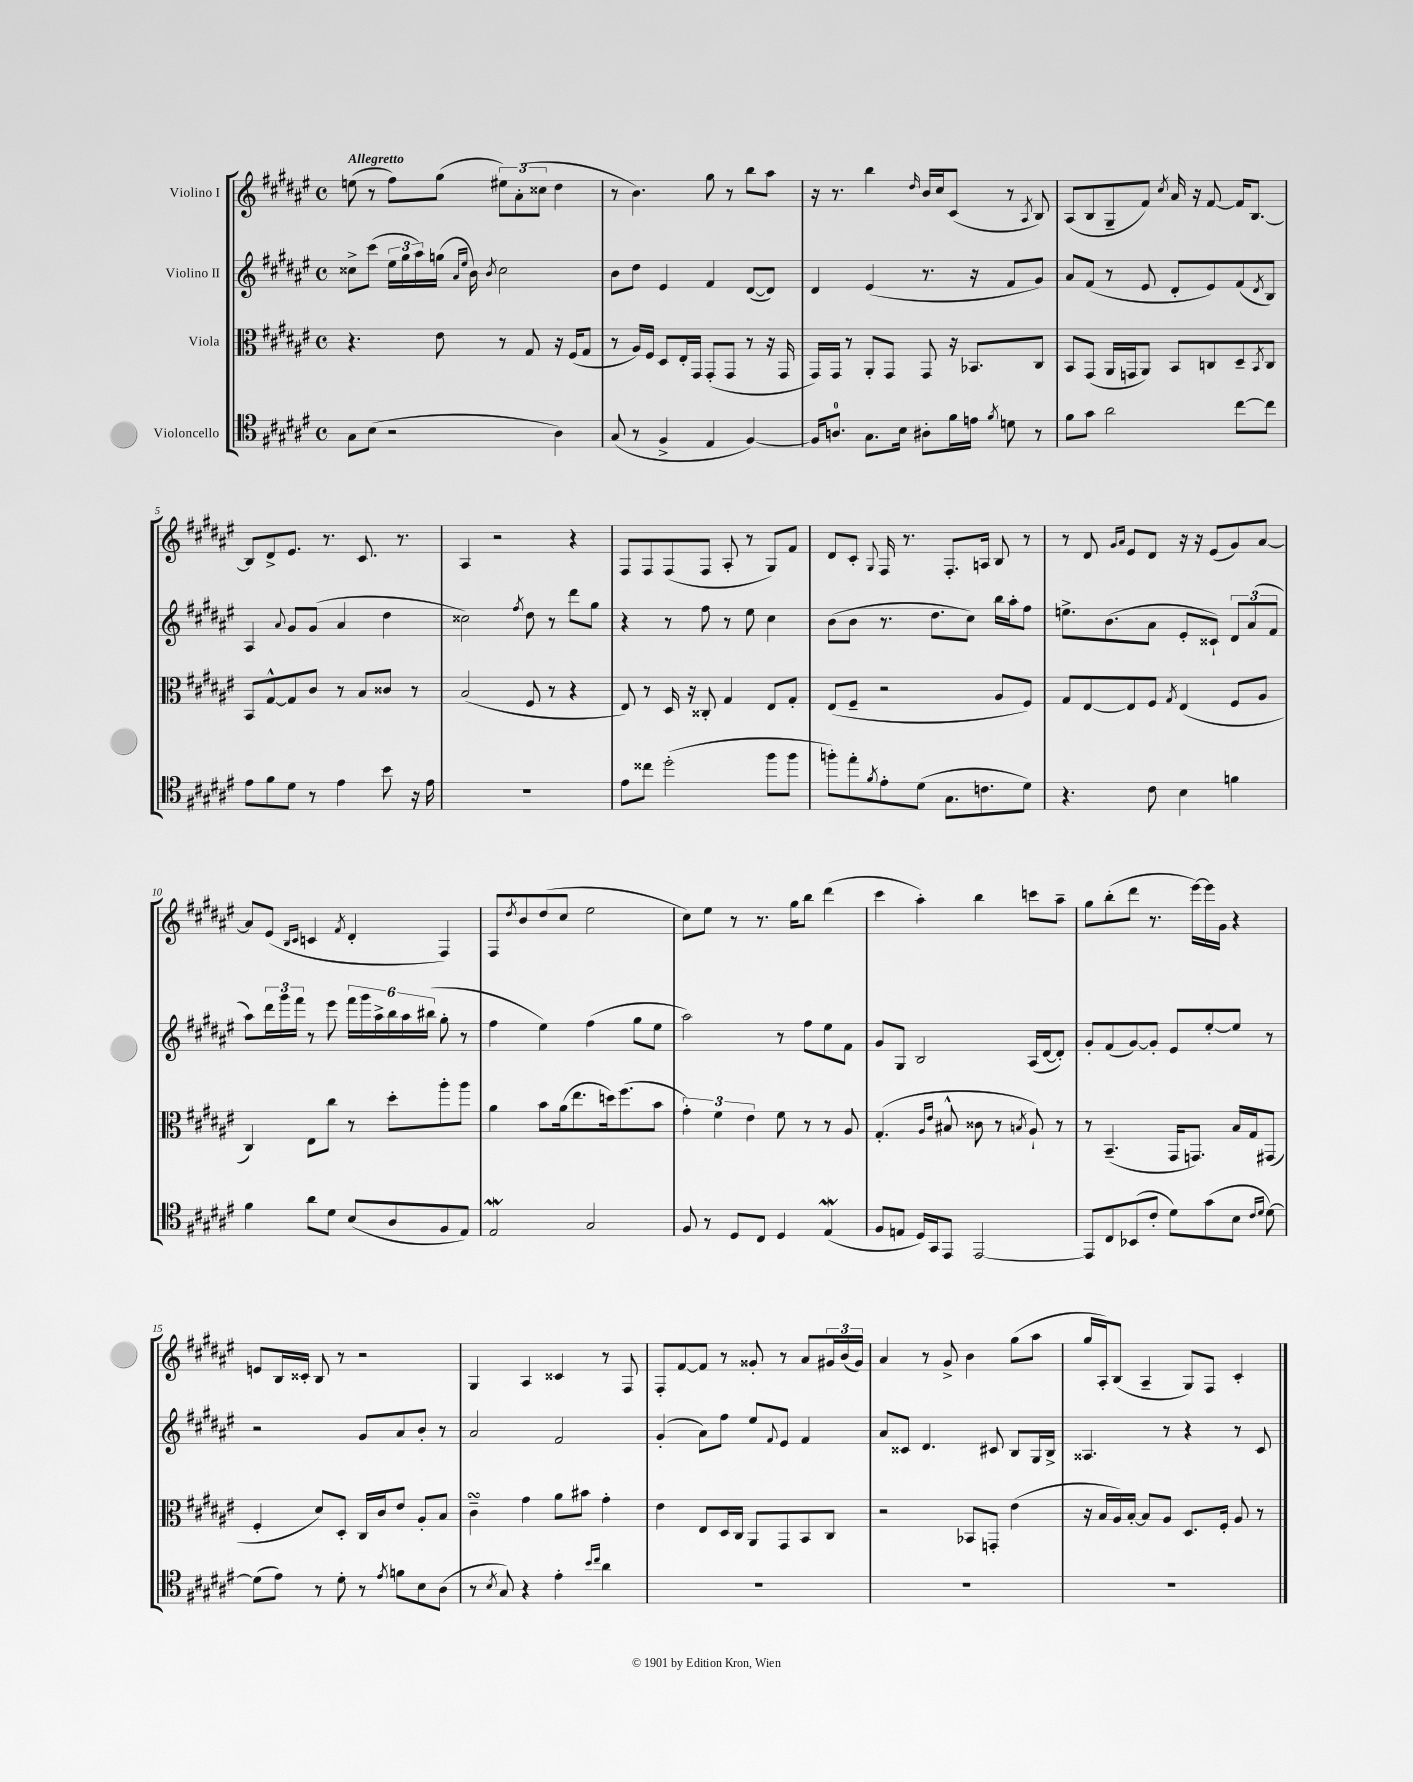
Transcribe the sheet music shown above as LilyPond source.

<<
\new StaffGroup <<
\new Staff = "s0" \with { instrumentName = "Violino I" } {
    \clef treble \key fis \major \defaultTimeSignature \time 4/4 \tempo "Allegretto"
    e''8( r8 fis''8) gis''8( \tuplet 3/2 { eis''8) ais'8-.( cisis''8 } dis''4 |
    r8 b'4.) gis''8 r8 b''8 ais''8 |
    r16 r8. b''4 \grace { dis''16 } b'16 cis''16 cis'8( r8 \acciaccatura { ais8 } b8) |
    ais8( b8 gis8-- fis'8) \acciaccatura { cis''8 } ais'16 r16 fis'8~ fis'16 b8.~ |
    b8 dis'8-> eis'8. r8. cis'8. r8. |
    ais4 r2 r4 |
    fis8 fis8 fis8( fis8 ais8-. r8 gis8) fis'8 |
    dis'8 cis'8-. \appoggiatura { gis8 } fis16 r8. fis8.-. a16 b8 r8 |
    r8 dis'8 \grace { gis'16 ais'16 } eis'8 dis'8 r16 r16 eis'8( gis'8) ais'8~ |
    ais'8 eis'8( \grace { b16 cis'16 } c'4 \acciaccatura { fis'8 } dis'4-. fis4) |
    fis8 \acciaccatura { dis''8 } b'8 dis''8( cis''8 eis''2 |
    cis''8) eis''8 r8 r8. gis''16 b''8 dis'''4( |
    cis'''4 ais''4-.) b''4 c'''8 ais''8-- |
    gis''8 b''8-.( dis'''8 r8. eis'''16~) eis'''16 gis'16 r4 |
    e'8 b16 cisis'16-. b8 r8 r2 |
    gis4 ais4 cisis'4 r8 fis8 |
    fis8-. fis'8~ fis'8 r8 gisis'8-. r8 ais'8 \tuplet 3/2 { gis'16 b'16( gis'16) } |
    ais'4 r8 gis'8-> b'4 gis''8( ais''8 |
    gis''16 ais16-.) b8( ais4-- gis8) fis8 cis'4-. \bar "|." |
}
\new Staff = "s1" \with { instrumentName = "Violino II" } {
    \clef treble \key fis \major \defaultTimeSignature \time 4/4
    cisis''8-> cis'''8( \tuplet 3/2 { eis''16 gis''16 ais''16) } g''16( \grace { ais'16 eis''16 } b'16) \acciaccatura { b'8 } cisis''2 |
    b'8 dis''8 eis'4 fis'4 dis'8~( dis'8) |
    dis'4 eis'4( r8. r16 fis'8 gis'8) |
    ais'8 fis'8( r8 eis'8 dis'8-. eis'8) fis'8( \acciaccatura { dis'8 } b8) |
    ais4 \appoggiatura { ais'8 } gis'8 gis'8( ais'4 dis''4 |
    cisis''2) \acciaccatura { fis''8 } dis''8 r8 dis'''8 gis''8 |
    r4 r8 fis''8 r8 eis''8 cis''4 |
    b'8( b'8 r8. dis''8. cis''8) b''16 ais''16-. fis''8 |
    e''8.-> b'8.( ais'8 eis'8-. cisis'8-!) \tuplet 3/2 { dis'8 ais'8( fis'8 } |
    ais''8) \tuplet 3/2 { dis'''16 gis'''16 fis'''16 } r8 eis'''8 \tuplet 6/4 { fis'''16 gis'''16 ais''16-> b''16 ais''16 bis''16( } gis''8-. r8 |
    fis''4 eis''4) fis''4( gis''8 eis''8 |
    ais''2) r8 fis''8 eis''8 fis'8 |
    gis'8 gis8 b2 ais16( dis'16~ dis'8-.) |
    gis'8-. fis'8( gis'8~) gis'8-. eis'8 eis''8~-. eis''8 r8 |
    r2 gis'8 ais'8 b'8-. r8 |
    ais'2 fis'2 |
    gis'4-.( ais'8) fis''8 eis''8 \appoggiatura { fis'8 } eis'8 fis'4 |
    ais'8 cisis'8 dis'4. cis'8 b8 gis16 b16-> |
    aisis4. r8 r4 r8 cis'8 \bar "|." |
}
\new Staff = "s2" \with { instrumentName = "Viola" } {
    \clef alto \key fis \major \defaultTimeSignature \time 4/4
    r4. eis'8 r8 gis8 r16 fis16( gis8 |
    r8 ais16) fis16 dis8 eis16-. gis,16 gis,8-.( gis,8 r8 r16 gis,16 |
    gis,16) gis,16 r8 ais,8-. gis,8 gis,8 r16 bes,8. cis8 |
    b,8 gis,8( ais,16 g,16 ais,8) b,8 c8 dis8-- \acciaccatura { b,8 } c8 |
    b,8 gis8~-^ gis8 cis'8 r8 b8 cisis'8 r8 |
    b2( fis8 r8 r4 |
    eis8) r8 dis16 r16 cisis8-. gis4 eis8 gis8-. |
    eis8( fis8-- r2 ais8 fis8) |
    gis8 eis8~ eis8 fis8 \acciaccatura { gis8 } eis4( fis8 ais8 |
    cis4) eis8 cis''8 r8 dis''8-. ais''8-. ais''8 |
    ais'4 b'8 ais'16( eis''8. d''16) fis''8.( b'8 |
    \tuplet 3/2 { gis'4-.) fis'4 eis'4 } fis'8 r8 r8 ais8 |
    gis4.-.( \grace { ais16 eis'16 } bis8-^ cisis'8 r8 \acciaccatura { b8 } ais8-!) r8 |
    r8 b,4.--( gis,16 g,8.) b16 gis16 gis,8( |
    fis4-. dis'8) dis8-. cis16 cis'16 eis'8 ais8-. b8 |
    cis'4--\turn gis'4 ais'8 bis'8 gis'4-. |
    eis'4 eis8 dis16 cis16 ais,8 gis,8 b,8 cis8 |
    r2 bes,8 g,8-. eis'4( |
    r16 b16 ais16) b16~-. b8 ais8 dis8. fis16-. ais8 r8 \bar "|." |
}
\new Staff = "s3" \with { instrumentName = "Violoncello" } {
    \clef tenor \key fis \major \defaultTimeSignature \time 4/4
    gis8 b8( r2 ais4) |
    gis8( r8 fis4-> eis4 fis4~) |
    fis16 a8.-0 gis8. b16 ais8-. fis'16 e'16 \acciaccatura { fis'8 } d'8 r8 |
    fis'8 gis'8 ais'2 cis''8~ cis''8 |
    eis'8 fis'8 dis'8 r8 eis'4 b'8 r16 eis'16 |
    R1 |
    eis'8 cisis''8 dis''2-.( fis''8 fis''8 |
    f''8-.) eis''8-. \acciaccatura { fis'8 } eis'8-. dis'8( gis8. c'8. dis'8) |
    r4. cis'8 b4 f'4 |
    fis'4 ais'8 dis'8 b8( ais8 fis8 eis8) |
    eis2\mordent gis2 |
    fis8 r8 dis8 cis8 dis4 eis4\mordent( |
    fis8 e8 dis16) gis,16 eis,8 eis,2~ |
    eis,8 cis8 bes,8( cis'8-. dis'8) gis'8( b8 \grace { cis'16 dis'16 } dis'8~) |
    dis'8( eis'8) r8 dis'8-. r8 \acciaccatura { eis'8 } f'8 b8 ais8( |
    r8 \acciaccatura { b8 } gis8) r4 eis'4-. \grace { b'16 cis''16 } ais'4 |
    R1 |
    R1 |
    R1 \bar "|." |
}
>>
>>
